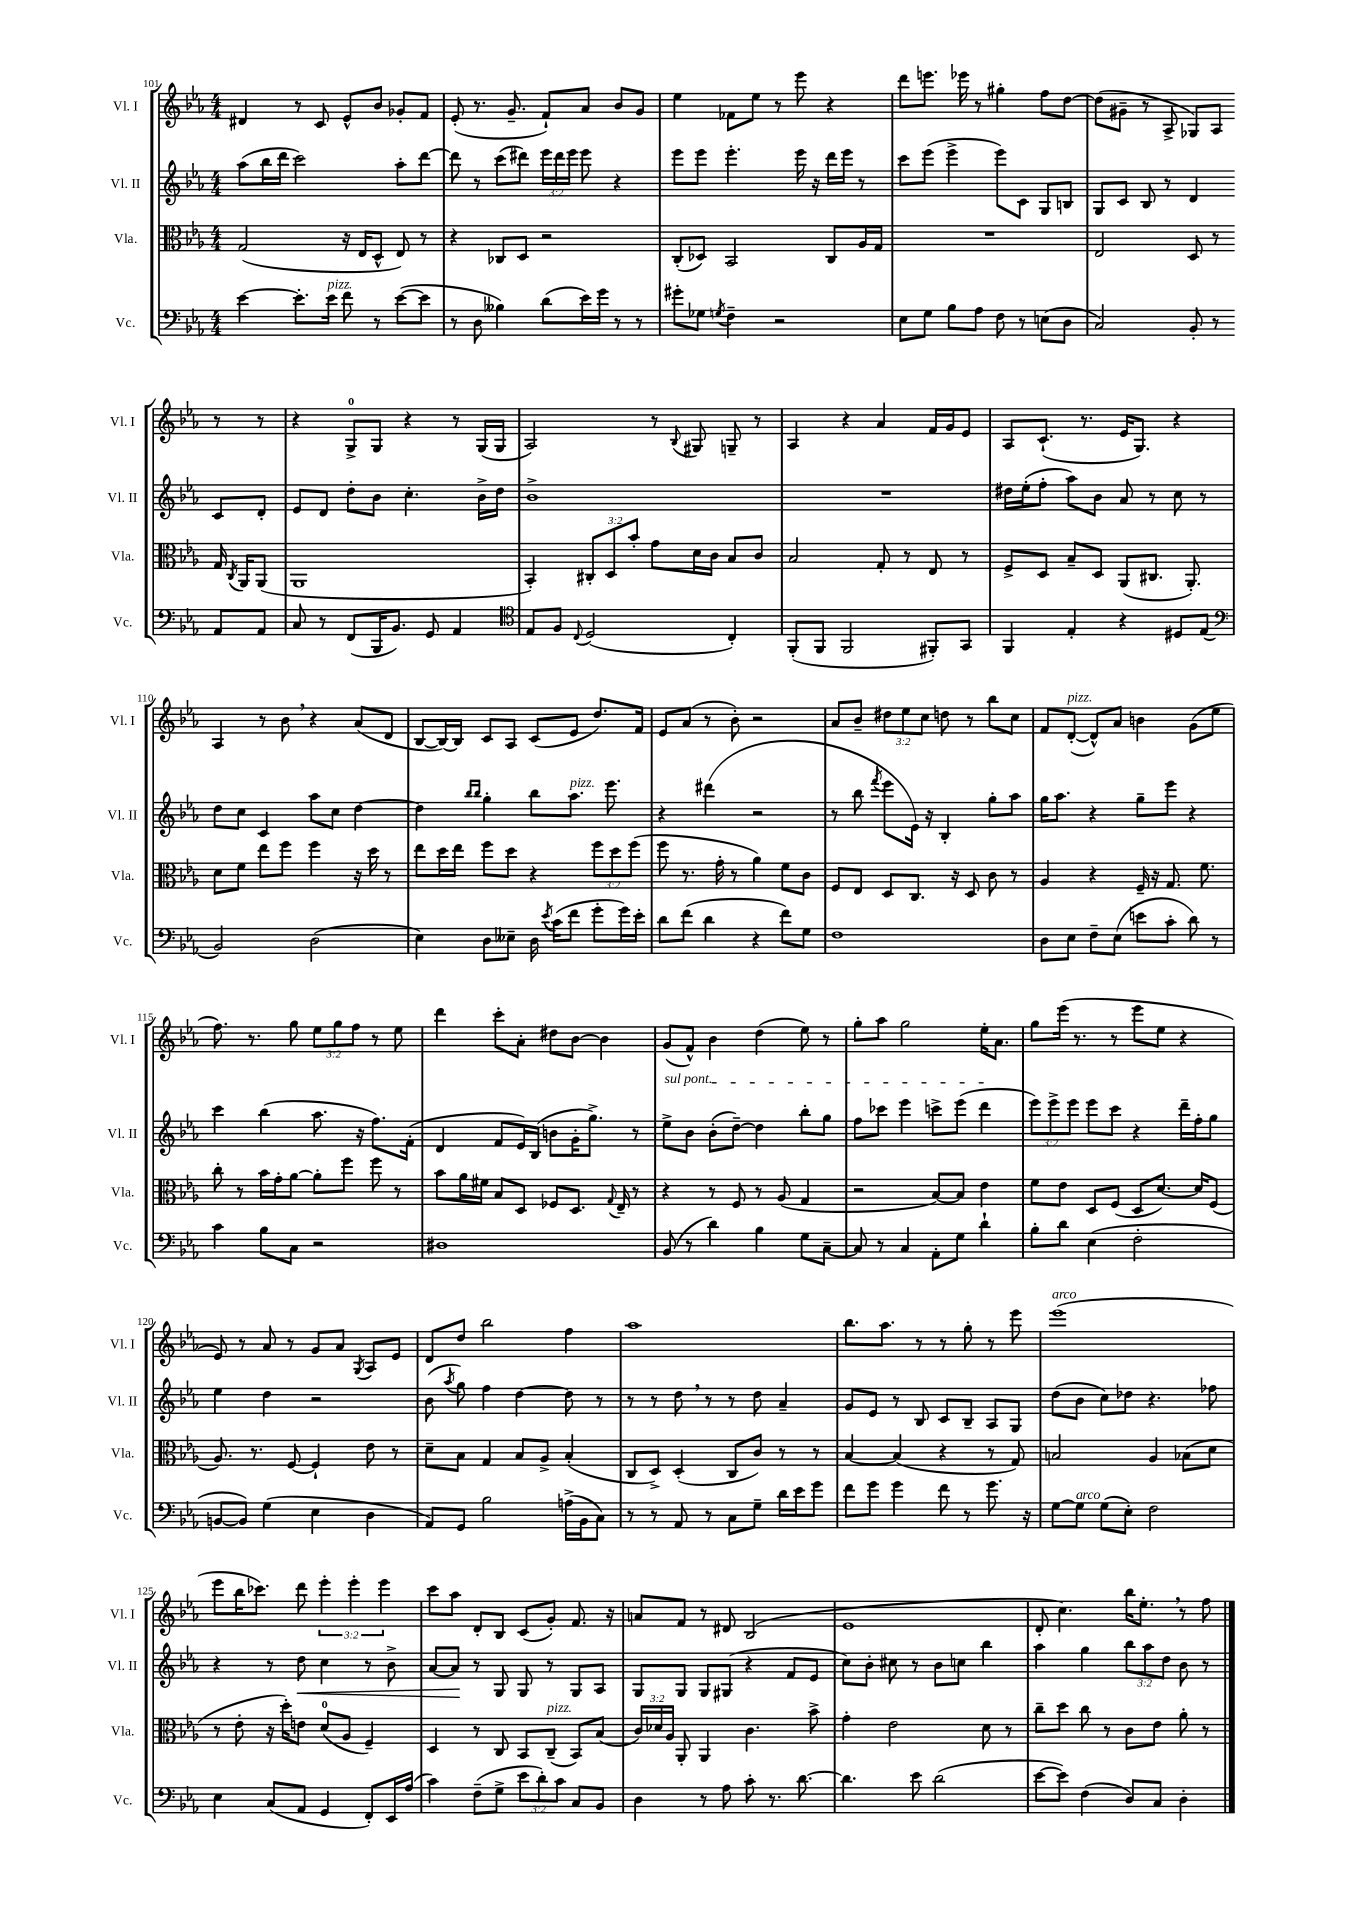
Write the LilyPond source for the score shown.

<<
\new StaffGroup <<
\new Staff = "s0" \with { instrumentName = "Vl. I" shortInstrumentName = "Vl. I" } {
    \clef treble \key ees \major \numericTimeSignature \time 4/4 \override Staff.TupletNumber.text = #tuplet-number::calc-fraction-text
    \autoBeamOff dis'4 r8 c'8 ees'8[-^ bes'8] ges'8[-. f'8] |
    ees'8-.( r8. g'8.-- f'8[-!) aes'8] bes'8[ g'8] |
    ees''4 fes'8[ ees''8] r8 ees'''8 r4 |
    d'''8[ e'''8.] ees'''16 r8 gis''4-. f''8[ d''8]~ |
    d''8[( gis'8]-- r8 aes8-> ges8[) aes8] r8 r8 |
    r4 g8[-0-> g8] r4 r8 g16[( g16] |
    aes2) r8 \appoggiatura { bes8 } gis8 g8-- r8 |
    aes4 r4 aes'4 f'16[ g'16 ees'8] |
    aes8[ c'8.]-!( r8. ees'16[ g8.]) r4 |
    aes4 r8 bes'8 \breathe r4 aes'8[( d'8] |
    bes8[~ bes16~) bes16] c'8[ aes8] c'8[( ees'8] d''8.[) f'16] |
    ees'8[ aes'8]( r8 bes'8-.) r2 |
    aes'8[ bes'8]-- \tuplet 3/2 { dis''8[ ees''8 c''8] } d''8 r8 bes''8[ c''8] |
    f'8[ d'8]~-.^\markup { \italic "pizz." }( d'8[-^) aes'8] b'4 g'8[( ees''8] |
    f''8.) r8. g''8 \tuplet 3/2 { ees''8[ g''8 f''8] } r8 ees''8 |
    d'''4 c'''8[-. aes'8]-. dis''8[ bes'8]~ bes'4 |
    g'8[( f'8]-^) bes'4 d''4( ees''8) r8 |
    g''8[-. aes''8] g''2 ees''16[-. aes'8.] |
    g''8[ ees'''16]( r8. r8 ees'''8[ ees''8] r4 |
    ees'8) r8 aes'8 r8 g'8[ aes'8] \acciaccatura { g8 } aes8[ ees'8] |
    d'8[ d''8] bes''2 f''4 |
    aes''1 |
    bes''8.[ aes''8.] r8 r8 g''8-. r8 ees'''8 |
    ees'''1^\markup { \italic "arco" }( |
    ees'''8[ bes''16 ces'''8.]) d'''8 \tuplet 3/2 { ees'''4-. ees'''4-. ees'''4 } |
    c'''8[ aes''8] d'8[-. bes8] c'8[( g'8]-.) f'8. r16 |
    a'8[ f'8] r8 dis'8 bes2( |
    ees'1 |
    d'8-. c''4.) bes''16[ ees''8.]-. \breathe r8 f''8 \bar "|." |
}
\new Staff = "s1" \with { instrumentName = "Vl. II" shortInstrumentName = "Vl. II" } {
    \clef treble \key ees \major \numericTimeSignature \time 4/4 \override Staff.TupletNumber.text = #tuplet-number::calc-fraction-text
    \autoBeamOff aes''8[( bes''16 d'''16] c'''2) aes''8[-. d'''8]~ |
    d'''8 r8 c'''8[( dis'''8]) \tuplet 3/2 { ees'''16[ dis'''16 ees'''16] } ees'''8 r4 |
    ees'''8[ ees'''8] ees'''4.-. ees'''16 r16 d'''16[ ees'''16] r8 |
    c'''8[ ees'''8]( ees'''4-> ees'''8[) c'8] g8[ b8] |
    g8[ c'8] bes8 r8 d'4 c'8[ d'8]-. |
    ees'8[ d'8] d''8[-. bes'8] c''4.-. bes'16[-> d''16] |
    bes'1-> |
    R1 |
    dis''16[ ees''16-.( f''8]-. aes''8[) bes'8] aes'8 r8 c''8 r8 |
    d''8[ c''8] c'4 aes''8[ c''8] d''4~ |
    d''4 \grace { bes''16[ bes''16] } g''4-. bes''8[ aes''8.]^\markup { \italic "pizz." } ees'''8. |
    r4 dis'''4( r2 |
    r8 bes''8 \acciaccatura { f'''8 } ees'''8[ ees'16]) r16 bes4-. g''8[-. aes''8] |
    g''16[ aes''8.] r4 g''8[-- ees'''8] r4 |
    c'''4 bes''4( aes''8. r16 f''8.[) f'16]-.( |
    d'4 f'8[ ees'16) bes16]( b'8[ g'16-. g''8.]->) r8 |
    \once \override TextSpanner.bound-details.left.text = \markup { \italic "sul pont." } ees''8[->\startTextSpan bes'8] bes'8[-.( d''8]~--) d''4 bes''8[-. g''8] |
    f''8[ ces'''8] ees'''4 c'''8[-> ees'''8]( d'''4\stopTextSpan |
    \tuplet 3/2 { ees'''8[) ees'''8-> ees'''8] } ees'''8[ c'''8] r4 d'''16[-- f''16-. g''8] |
    ees''4 d''4 r2 |
    bes'8( \acciaccatura { aes''8 } g''8) f''4 d''4~ d''8 r8 |
    r8 r8 d''8 \breathe r8 r8 d''8 aes'4-- |
    g'8[ ees'8] r8 bes8 c'8[ bes8]-- aes8[ g8] |
    d''8[( bes'8] c''8[) des''8] r4. fes''8 |
    r4 r8 d''8\< c''4 r8 bes'8-> |
    aes'8[~ aes'8]\! r8 g8 g8 r8 g8[ aes8] |
    g8[ g8] g8[ gis8]( r4 f'8[ ees'8] |
    c''8[) bes'8]-. cis''8 r8 bes'8[ c''8] bes''4 |
    aes''4 g''4 \tuplet 3/2 { bes''8[ aes''8 d''8] } bes'8 r8 \bar "|." |
}
\new Staff = "s2" \with { instrumentName = "Vla." shortInstrumentName = "Vla." } {
    \clef alto \key ees \major \numericTimeSignature \time 4/4 \override Staff.TupletNumber.text = #tuplet-number::calc-fraction-text
    \autoBeamOff g2( r16 ees16[ d8]-^ ees8) r8 |
    r4 ces8[ d8] r2 |
    c8[-.( des8]) bes,2 c8[ aes16 g16] |
    R1 |
    ees2 d8 r8 g16 \acciaccatura { c8 } aes,16[ aes,8]( |
    aes,1 |
    bes,4-.) \tuplet 3/2 { cis8[-. d8 bes'8]-. } g'8[ d'16 c'16] bes8[ c'8] |
    bes2 g8-. r8 ees8 r8 |
    f8[-> d8] bes8[-- d8] aes,8[( cis8.] aes,8.-.) |
    d'8[ f'8] ees''8[ f''8] f''4 r16 d''16 r8 |
    ees''8[ d''16 ees''16] f''8[ d''8] r4 \tuplet 3/2 { f''8[ d''8 f''8]( } |
    f''8 r8. g'16-. r8 aes'4) f'8[ c'8] |
    f8[ ees8] d8[ c8.] r16 d8 c'8 r8 |
    aes4 r4 f16-- r16 g8. f'8. |
    c''8-. r8 bes'16[ g'16-. aes'8]~ aes'8[-. f''8] f''8 r8 |
    bes'8[ aes'16 fis'16] bes8[ d8] fes8[ d8.] \appoggiatura { g8 } ees16-- r8 |
    r4 r8 f8 r8 aes8( g4 |
    r2 bes8[~) bes8] ees'4 |
    f'8[ ees'8] d8[ f8]( d8[ d'8.]~) d'16[ f8]( |
    aes8.) r8. f8~ f4-! ees'8 r8 |
    d'8[-- bes8] g4 bes8[ aes8]-> bes4-.( |
    c8[ d8]->) d4-.( c8[ c'8]) r8 r8 |
    bes4~ bes4( r4 r8 g8) |
    b2 aes4 bes8[( d'8] |
    r8 ees'8-. r16 d''16[-.) e'8] d'8[-0( aes8] f4--) |
    d4 r8 c8 bes,8[ c8]--^\markup { \italic "pizz." }( bes,8[) bes8]( |
    \tuplet 3/2 { c'16[) des'16 aes16] } aes,8-. aes,4 c'4. bes'8-> |
    g'4-. ees'2 d'8 r8 |
    c''8[-- d''8] c''8 r8 c'8[ ees'8] aes'8-. r8 \bar "|." |
}
\new Staff = "s3" \with { instrumentName = "Vc." shortInstrumentName = "Vc." } {
    \clef bass \key ees \major \numericTimeSignature \time 4/4 \override Staff.TupletNumber.text = #tuplet-number::calc-fraction-text
    \autoBeamOff ees'4~ ees'8.[-. ees'16]^\markup { \italic "pizz." } f'8 r8 ees'8[~( ees'8] |
    r8 d8 beses4) d'8[( ees'16) g'16] r8 r8 |
    gis'8[-. ges8] \acciaccatura { g8 } f4-- r2 |
    ees8[ g8] bes8[ aes8] f8 r8 e8[( d8] |
    c2) bes,8-. r8 aes,8[ aes,8] |
    c8 r8 f,8[( bes,,16 bes,8.]) g,8 aes,4 |
    \clef tenor ees8[ f8] \appoggiatura { c8 } d2( c4-.) |
    f,8[-.( f,8] f,2 fis,8[-.) g,8] |
    f,4 ees4-. r4 dis8[ ees8]( |
    \clef bass bes,2) d2( |
    ees4) d8[ eeses8]-- d16 \acciaccatura { ees'8 } c'16[( f'8] g'8[-. g'16) ees'16]-. |
    d'8[ f'8]( d'4 r4 f'8[) g8] |
    f1 |
    d8[ ees8] f8[-- ees8]( e'8[ c'8]-. d'8) r8 |
    c'4 bes8[ c8] r2 |
    dis1 |
    bes,8( r8 d'4) bes4 g8[ c8]~-- |
    c8 r8 c4 aes,8[-. g8] d'4-! |
    bes8[-. d'8] ees4( f2-. |
    b,8[~ b,8]) g4( ees4 d4 |
    aes,8[) g,8] bes2 a16[->( bes,16 c8]) |
    r8 r8 aes,8 r8 c8[ g8]-- d'16[ ees'16 g'8] |
    f'8[ g'8] g'4 f'8 r8 g'8. r16 |
    g8[~ g8]^\markup { \italic "arco" } g8[( ees8]-.) f2 |
    ees4 c8[( aes,8] g,4 f,8[-.) ees,16 aes16]( |
    c'4) f8[--( g8]-> \tuplet 3/2 { ees'8[ d'8-.) c'8] } c8[ bes,8] |
    d4 r8 aes8 c'8-. r8. d'8.~ |
    d'4. ees'8 d'2( |
    ees'8[~ ees'8]) f4( d8[) c8] d4-. \bar "|." |
}
>>
>>
\layout { \context { \Score currentBarNumber = #101 } }
